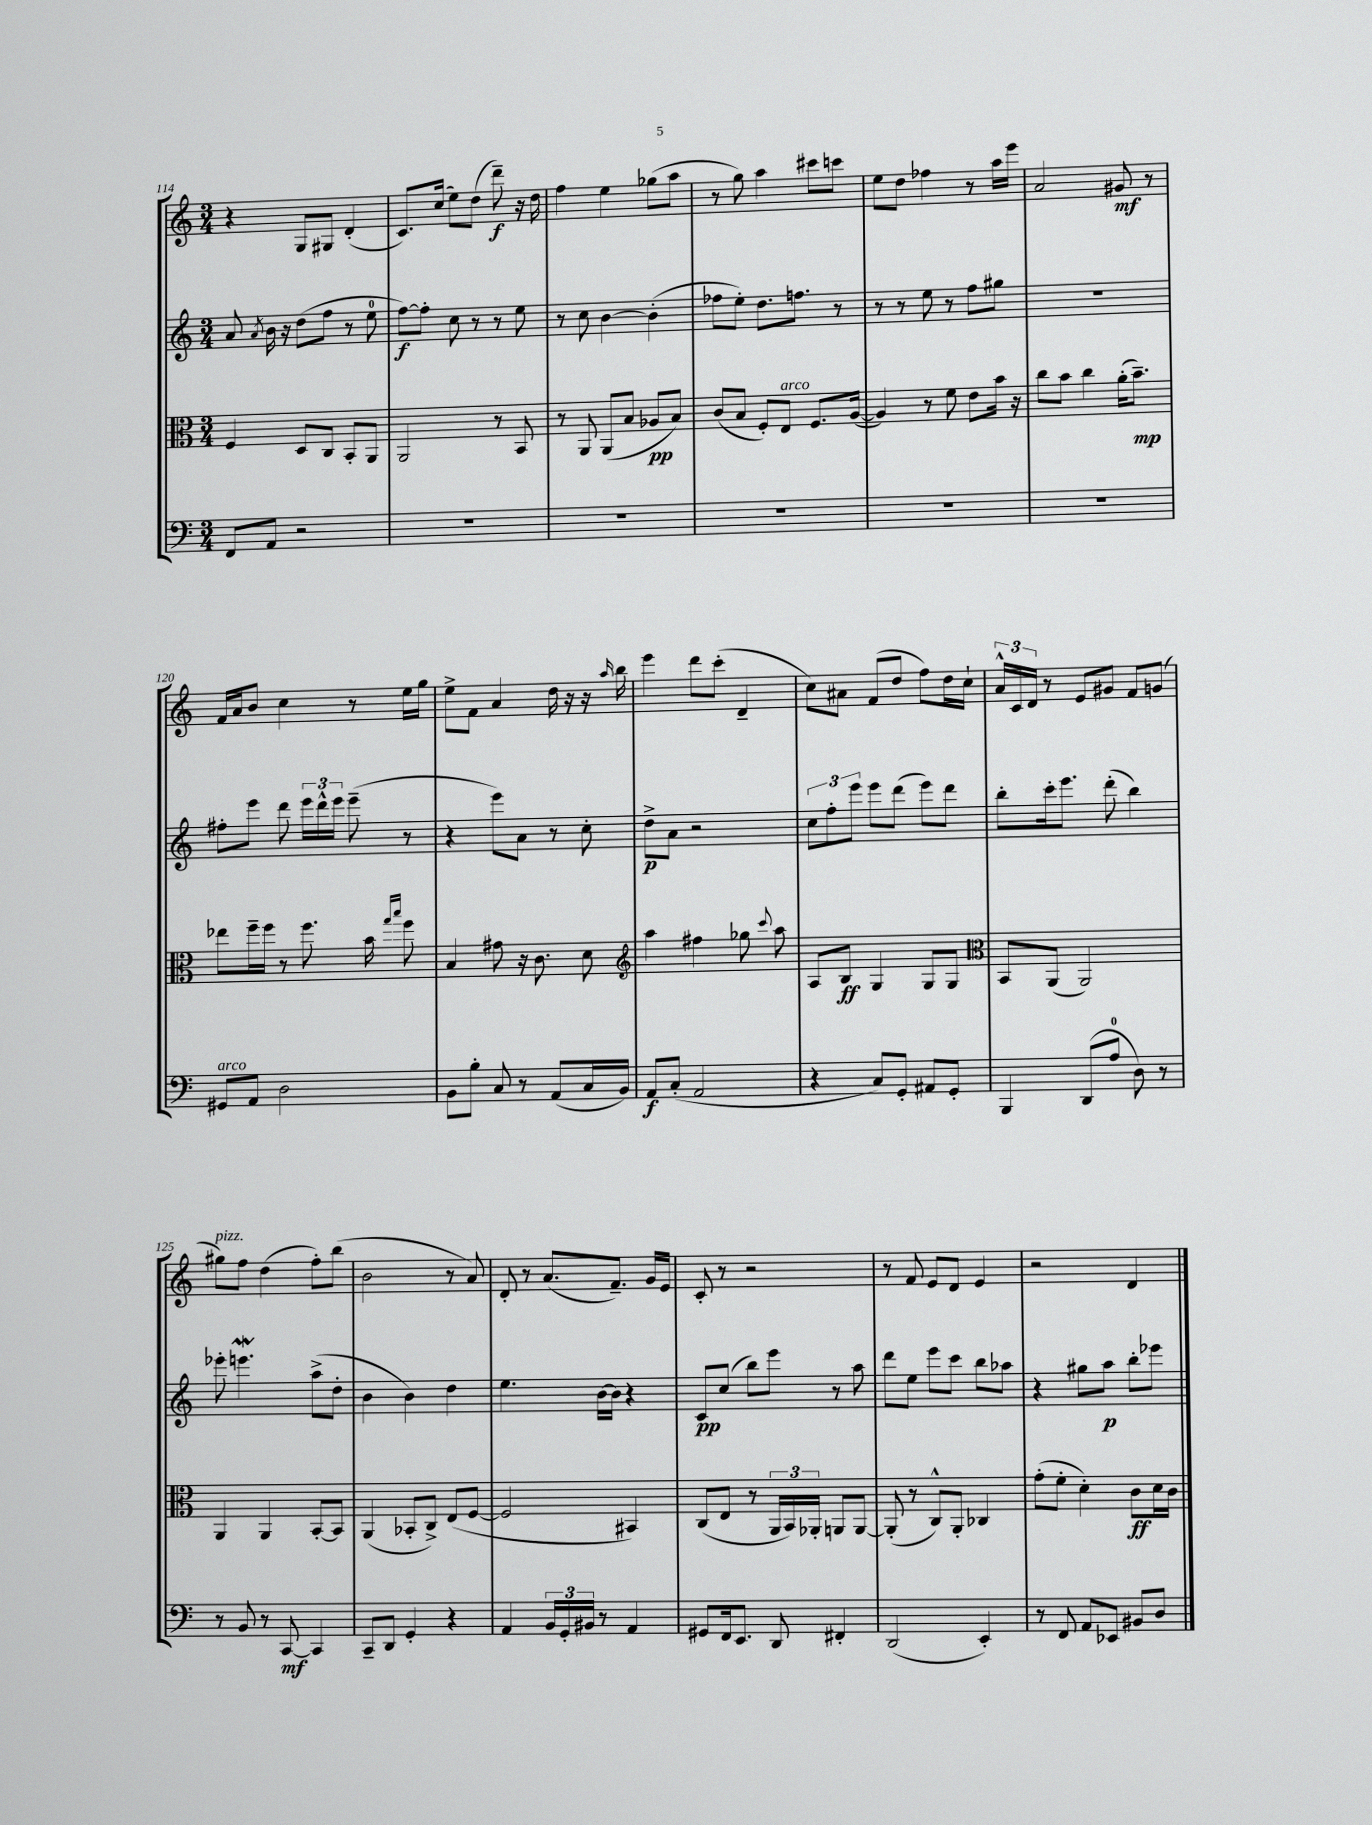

**kern	**kern	**kern	**kern
*staff4	*staff3	*staff2	*staff1
*clefF4	*clefC3	*clefG2	*clefG2
*k[]	*k[]	*k[]	*k[]
*M3/4	*M3/4	*M3/4	*M3/4
8FF/L	4F/	8a/	4r
.	.	8qa/	.
8AA/J	.	16b\	.
.	.	16r	.
2r	8D/L	(8dd\L	8G/L
.	8C/J	8ff\J	8G#/J
.	8BB'/L	8r	(4d'/
.	8AA/J	8ee\	.
=	=	=	=
2.r	2AA/	[8ff\L)	8.c/L)
.	.	8ff'\]J	.
.	.	.	(16cc/Jk
.	.	8cc\	8ee\L)
.	.	8r	(8dd\J
.	8r	8r	8ddd~\)
.	8BB/	8ee\	16r
.	.	.	16dd\
=	=	=	=
2.r	8r	8r	4ff\
.	8AA/	8cc\	.
.	(8AA/L	[4b\	4ee\
.	8B/J	.	.
.	8A-/L	(4b'\]	(8gg-\L
.	8B/J)	.	8aa\J
=	=	=	=
2.r	(8c/L	8ff-\L	8r
.	8B/J	8ee'\J)	8gg\)
.	8F'/L)	8.dd\L	4aa\
.	8E/J	.	.
.	.	8.ff\J	.
.	8.F/L	.	8ccc#\L
.	.	8r	8ccc\J
.	([16A/Jk	.	.
=	=	=	=
2.r	4A/])	8r	8ee\L
.	.	8r	8dd\J
.	8r	8ee\	4ff-\
.	8f\	8r	.
.	8e\L	8ff\L	8r
.	16b\Jk	8gg#\J	16aa\LL
.	16r	.	16eee\JJ
=	=	=	=
2.r	8cc\L	2.r	2a/
.	8b\J	.	.
.	4cc\	.	.
.	(16a'\LK	.	8g#/
.	8.b~\J)	.	.
.	.	.	8r
=	=	=	=
8GG#/L	8ee-\L	8ff#'\L	16f/LL
.	.	.	16a/J
8AA/J	16ff~\L	8eee\J	8b/J
.	16ff\JJ	.	.
2D\	8r	8ddd\	4cc\
.	8.ff\	24eee\LL	.
.	.	24ddd^^\	.
.	.	24eee\JJ	.
.	.	(8eee~\	8r
.	16b\	.	.
.	16qqgg/LL	.	.
.	16qqbb/JJ	.	.
.	8ff\	8r	16ee\LL
.	.	.	16gg\JJ
=	=	=	=
8BB\L	4B/	4r	8ee^\L
8B'\J	.	.	8f\J
8C/	8g#\	8eee\L)	4a/
8r	16r	8a\J	.
.	8.c\	.	.
(8AA/L	.	8r	16dd\
.	.	.	16r
16C/L	8d\	8cc'\	16r
.	.	.	16qqaa/
16BB/JJ)	.	.	16bb\
=	=	=	=
*	*clefG2	*	*
8AA/L	4aa\	8dd^\L	4eee\
(8C'/J	.	8a\J	.
2AA/	4ff#\	2r	8ddd\L
.	.	.	(8ccc'\J
.	8gg-\	.	4d~/
.	8qqccc/	.	.
.	8aa\	.	.
=	=	=	=
4r	8A/L	12cc\L	8cc\L)
.	.	12ff'\	.
.	8B/J	.	8a#\J
.	.	12eee\J	.
8C/L)	4G/	8eee\L	(8f/L
8GG'/J	.	(8ddd\J	8dd/J
8AA#/L	8G/L	8eee\L)	8ff\L)
8GG'/J	8G/J	8ddd\J	16dd\L
.	.	.	16cc`\JJ
=	=	=	=
*	*clefC3	*	*
4BBB/	8BB/L	8bb'\L	24a^^/LL
.	.	.	24c/
.	.	.	24d/JJ
.	(8AA/J	16ccc'\k	8r
.	.	8.eee\J	.
(8DD/L	2AA/)	.	8e/L
8A/J	.	(8ddd'\	8g#/J
8D\)	.	4bb\)	8f/L
8r	.	.	(8g/J
=	=	=	=
8r	4AA/	8eee-'\	8gg#\L)
8BB/	.	4.eee\	8ff\J
8r	4AA/	.	(4dd\
[8CC/	.	.	.
4CC/]	[8BB'/L	(8aa^\L	8ff'\L)
.	8BB/]J	8dd'\J	(8bb\J
=	=	=	=
8CC~/L	(4AA/	4b\	2b\
8DD/J	.	.	.
4GG'/	8BB-'/L	4b\)	.
.	8C^/J)	.	.
4r	(8E/L	4dd\	8r
.	[8F/J	.	8a/)
=	=	=	=
4AA/	2F/]	4.ee\	8d'/
.	.	.	8r
24BB/LL	.	.	(8.a/L
24GG'/	.	.	.
24BB#/JJ	.	.	.
8r	.	[16b\LL	.
.	.	16b\]JJ	8.f~/J)
4AA/	4BB#/)	4r	.
.	.	.	16g/LL
.	.	.	16e/JJ
=	=	=	=
8GG#/L	(8C/L	8c/L	8c'/
16FF/k	8E/J	(8cc/J	8r
8.EE/J	.	.	.
.	8r	8bb\L)	2r
8DD/	24AA/LL	8eee\J	.
.	24BB/)	.	.
.	24AA-'/JJ	.	.
4FF#'/	8AA/L	8r	.
.	[8AA/J	8aa\	.
=	=	=	=
(2DD/	(8AA'/]	8ddd\L	8r
.	8r	8ee\J	8f/
.	8C^^/L)	8eee\L	8e/L
.	8AA'/J	8ccc\J	8d/J
4EE'/)	4C-/	8bb\L	4e/
.	.	8aa-\J	.
=	=	=	=
8r	(8g'\L	4r	2r
8FF/	8f'\J	.	.
8AA/L	4d'\)	8gg#\L	.
8EE-/J	.	8aa\J	.
8BB#/L	8c\L	8bb'\L	4d/
8D/J	16d\L	8eee-\J	.
.	16c\JJ	.	.
==	==	==	==
*-	*-	*-	*-
